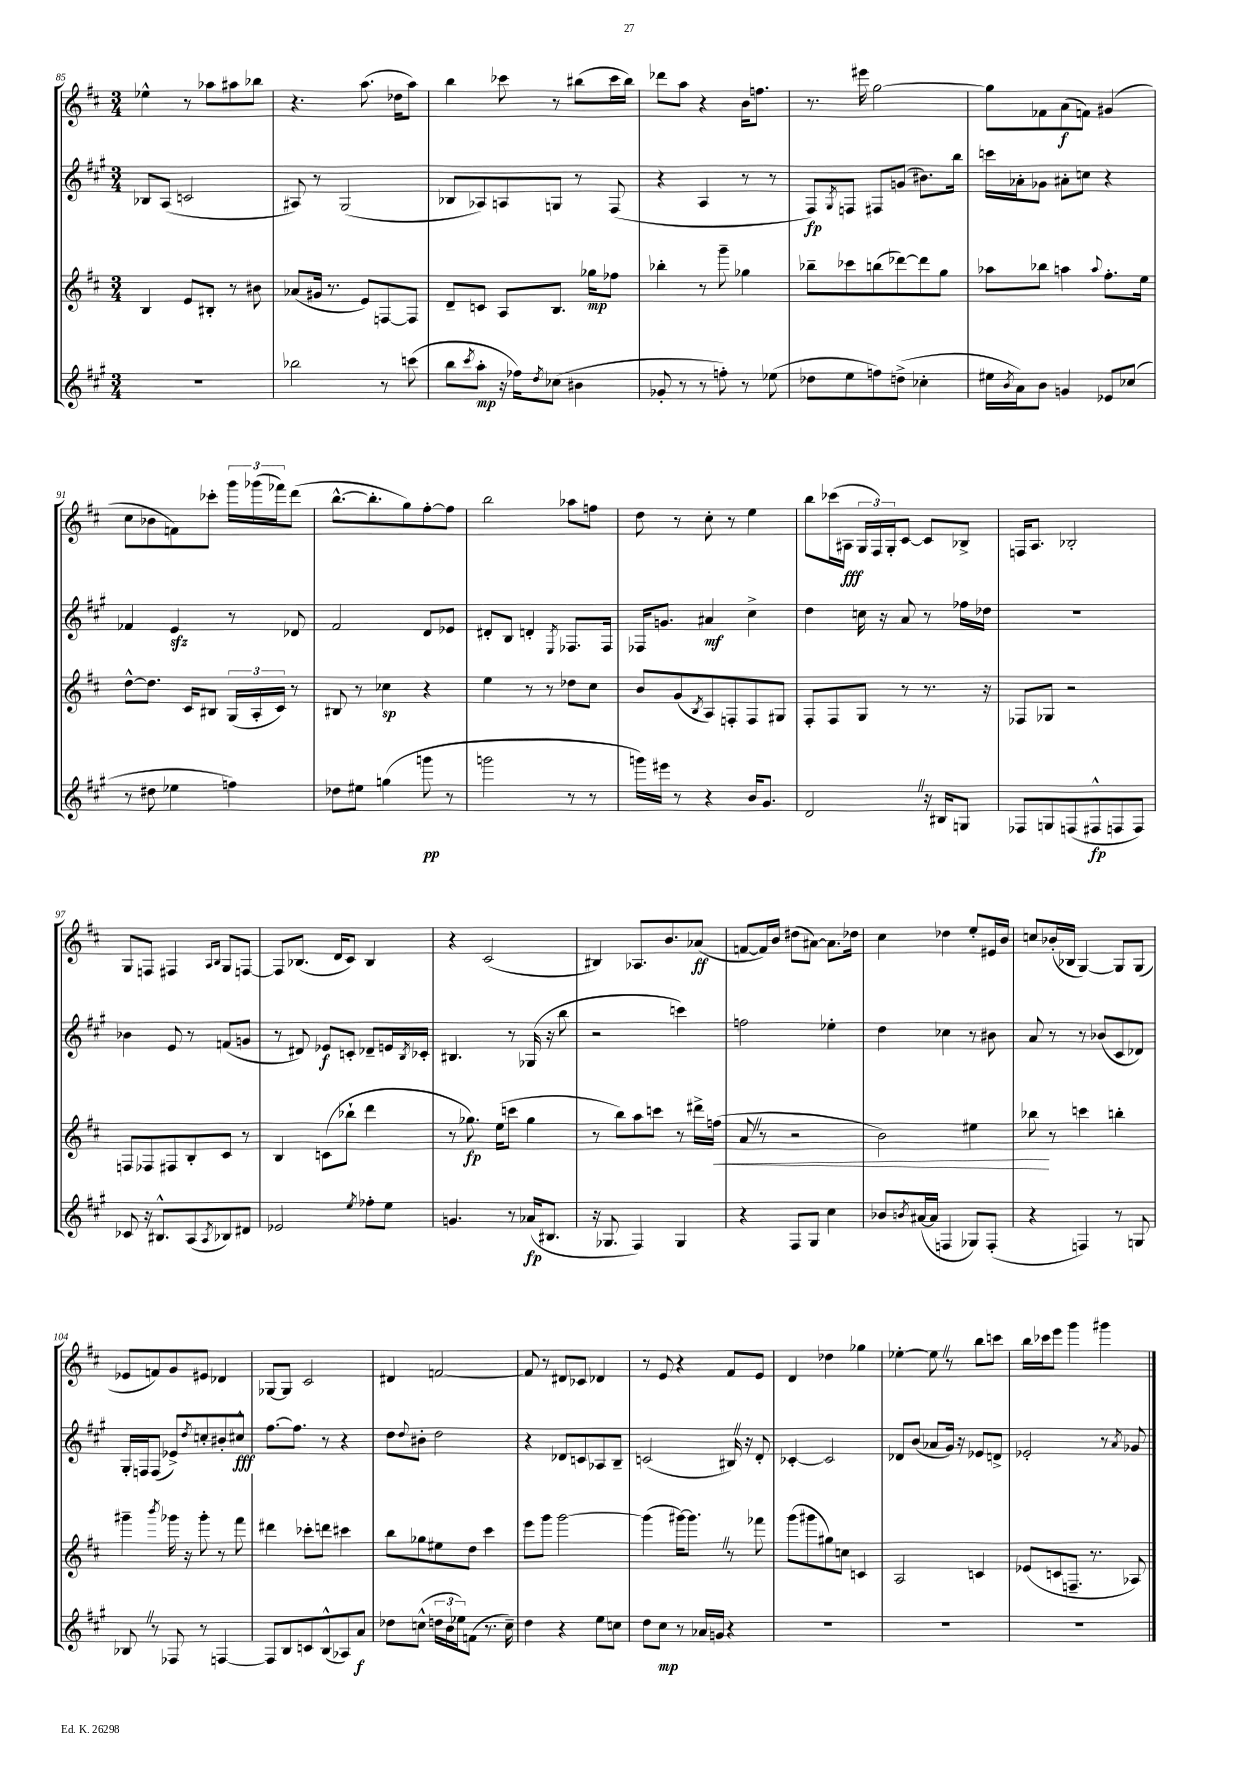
<<
\new StaffGroup <<
\new Staff = "s0" {
    \clef treble \key d \major \numericTimeSignature \time 3/4
    ees''4-^ r8 aes''8 ais''8 bes''8 |
    r4. a''8.( des''16 a''8) |
    b''4 ces'''8 r8 bis''8( ces'''16 bis''16) |
    des'''8 a''8 r4 b'16 f''8. |
    r8. eis'''16 g''2~ |
    g''8 fes'8 a'8\f( f'8) gis'4( |
    cis''8 bes'8 f'8) ces'''8-. \tuplet 3/2 { g'''16 ges'''16( fes'''16) } d'''8( |
    b''8.~-^ b''8.-. g''8) fis''8~-. fis''8 |
    b''2 aes''8 f''8 |
    d''8 r8 cis''8-. r8 e''4 |
    b''8 ces'''16( ais16\fff \tuplet 3/2 { g16 fis16) g16-. } cis'8~ cis'8 bes8-> |
    f16 a8. bes2-. |
    g8 f8 fis4 \grace { a16 b16 } g8 f8~ |
    f8 bes8.( d'16 cis'8) bes4 |
    r4 cis'2( |
    bis4) aes8. b'8. aes'8\ff( |
    f'8~ f'16) b'16 dis''8( ais'8~) ais'8. des''16 |
    cis''4 des''4 e''8-. eis'16 b'16 |
    c''8 bes'16-.( bes16 g4~) g8 g8( |
    ees'8 f'8) g'8 eis'8 des'4 |
    ges8~ ges8 cis'2 |
    dis'4 f'2~ |
    f'8 r8 dis'8 ces'8 des'4 |
    r8 e'8 r4 fis'8 e'8 |
    d'4 des''4 ges''4 |
    ees''4~-. ees''8 \once \override BreathingSign.text = \markup { \musicglyph "scripts.caesura.straight" } \breathe r8 b''8 c'''8 |
    b''16 ces'''16 e'''8 g'''4 gis'''4 \bar "|." |
}
\new Staff = "s1" {
    \clef treble \key a \major \numericTimeSignature \time 3/4
    bes8 a8( c'2 |
    ais8) r8 gis2( |
    bes8 aes8) a8 g8 r8 fis8( |
    r4 a4 r8 r8 |
    fis8\fp) \acciaccatura { gis8 } f8 fis8 g'8( bis'8.) b''16 |
    c'''16 aes'16-. ges'8 ais'8-. c''8 r4 |
    fes'4 e'4\sfz r8 des'8 |
    fis'2 d'8 ees'8 |
    dis'8-. b8 d'4-. \acciaccatura { e8 } fes8. fes16 |
    fes16 g'8. ais'4\mf cis''4-> |
    d''4 c''16 r16 a'8 r8 fes''16 des''16 |
    R2. |
    bes'4 e'8 r8 f'8( g'8 |
    r8 dis'8) ees'8\f c'8-. des'8-- e'16 \acciaccatura { b8 } ces'16-. |
    bis4. r8 ges16( r16 b''8 |
    r2 c'''4) |
    f''2 ees''4-. |
    d''4 ces''4 r8 bis'8 |
    a'8 r8 r8 bes'8( cis'8 des'8) |
    gis16-. f16 f8( ees'8->) \acciaccatura { d''8 } c''8-. bis'8-. cis''8-^\fff |
    fis''8.~ fis''8. r8 r4 |
    d''8 \appoggiatura { d''8 } bis'8-. d''2 |
    r4 des'8 c'8 aes8 b8-- |
    c'2( bis16) \once \override BreathingSign.text = \markup { \musicglyph "scripts.caesura.straight" } \breathe r16 d'8-. |
    ces'4~-. ces'2 |
    des'8 b'8( aes'8 gis'16) r16 ees'8 d'8-> |
    ees'2-. r8 \acciaccatura { a'8 } ges'8 \bar "|." |
}
\new Staff = "s2" {
    \clef treble \key d \major \numericTimeSignature \time 3/4
    b4 e'8 bis8-. r8 bis'8 |
    aes'8( gis'16 r8. e'8) f8~ f8 |
    d'8-- c'8 a8 b8. ges''16\mp fes''8 |
    bes''4-. r8 g'''8-- ges''4 |
    bes''8-- ces'''8 b''8( des'''8~) des'''8 g''8 |
    aes''8 bes''8 a''4 \appoggiatura { a''8 } fis''8.-. e''16 |
    d''8~-^ d''8. cis'16 bis8 \tuplet 3/2 { g16( a16-. cis'16) } r8 |
    bis8 r8 ces''4\sp r4 |
    e''4 r8 r8 des''8 cis''8 |
    b'8 g'8( \acciaccatura { b8 } a8) f8-. f8 gis8 |
    fis8-. fis8 g8 r8 r8. r16 |
    fes8 ges8 r2 |
    f8 fes8 fis8 b8-. cis'8 r8 |
    b4 c'8( bes''8-! d'''4 |
    r8 ges''8.\fp) e''16( c'''8 ges''4 |
    r8 b''8) a''8 c'''8 r8 dis'''16-> f''16\<( |
    a'8 \once \override BreathingSign.text = \markup { \musicglyph "scripts.caesura.straight" } \breathe r8 r2 |
    b'2) eis''4 |
    bes''8\! r8 c'''4 b''4-. |
    gis'''4-- \acciaccatura { b'''8 } ges'''16 r16 ges'''8-. r8 fis'''8 |
    dis'''4 ces'''8-. d'''8 cis'''4 |
    b''8 ges''8 eis''8 d''8 cis'''4 |
    e'''8 g'''8 g'''2~ |
    g'''4( gis'''16~) gis'''8. \once \override BreathingSign.text = \markup { \musicglyph "scripts.caesura.straight" } \breathe r8 fes'''8 |
    g'''8( gis'''8 gis''8) c''8 c'4 |
    a2 c'4 |
    ees'8( c'8 f8.-- r8. aes8) \bar "|." |
}
\new Staff = "s3" {
    \clef treble \key a \major \numericTimeSignature \time 3/4
    R2. |
    bes''2 r8 c'''8( |
    b''8 \acciaccatura { cis'''8 } a''8-.\mp r16 fes''16) \acciaccatura { d''8 } ces''8( bis'4 |
    ges'8-. r8 r8 f''8-.) r8 ees''8( |
    des''8 e''8 f''8) d''8->( ces''4-. |
    eis''16 \acciaccatura { b'8 } a'16) b'8 g'4 ees'8 ces''8( |
    r8 dis''8 ees''4 f''4) |
    des''8 eis''8 g''4( g'''8\pp r8 |
    g'''2 r8 r8 |
    g'''16) eis'''16 r8 r4 b'16 gis'8. |
    d'2 \once \override BreathingSign.text = \markup { \musicglyph "scripts.caesura.straight" } \breathe r16 bis16 g8 |
    fes8 g8 f8( fis8-^\fp f8 f8) |
    ces'8 r16 bis8.-^ a8( \acciaccatura { a8 } bes8) dis'8 |
    ees'2 \acciaccatura { e''8 } fes''8-. e''8 |
    g'4. r8 aes'16\fp( bis8. |
    r16 ges8. fis4) ges4 |
    r4 fis8 gis8 cis''4 |
    bes'8 \acciaccatura { b'8 } ais'16~( ais'16 f4 ges8) f8-.( |
    r4 f4) r8 g8 |
    bes8 \once \override BreathingSign.text = \markup { \musicglyph "scripts.caesura.straight" } \breathe r8 fes8 r8 f4~ |
    f8 b8 c'8 b8-^( aes8) a'8\f |
    des''8 c''8-^( \tuplet 3/2 { d''16 b'16 ees''16) } f'8( r8. c''16--) |
    d''4 r4 e''8 c''8 |
    d''8 cis''8\mp r8 aes'16 g'16 r4 |
    R2. |
    R2. |
    R2. \bar "|." |
}
>>
>>
\layout { \context { \Score currentBarNumber = #85 } }
